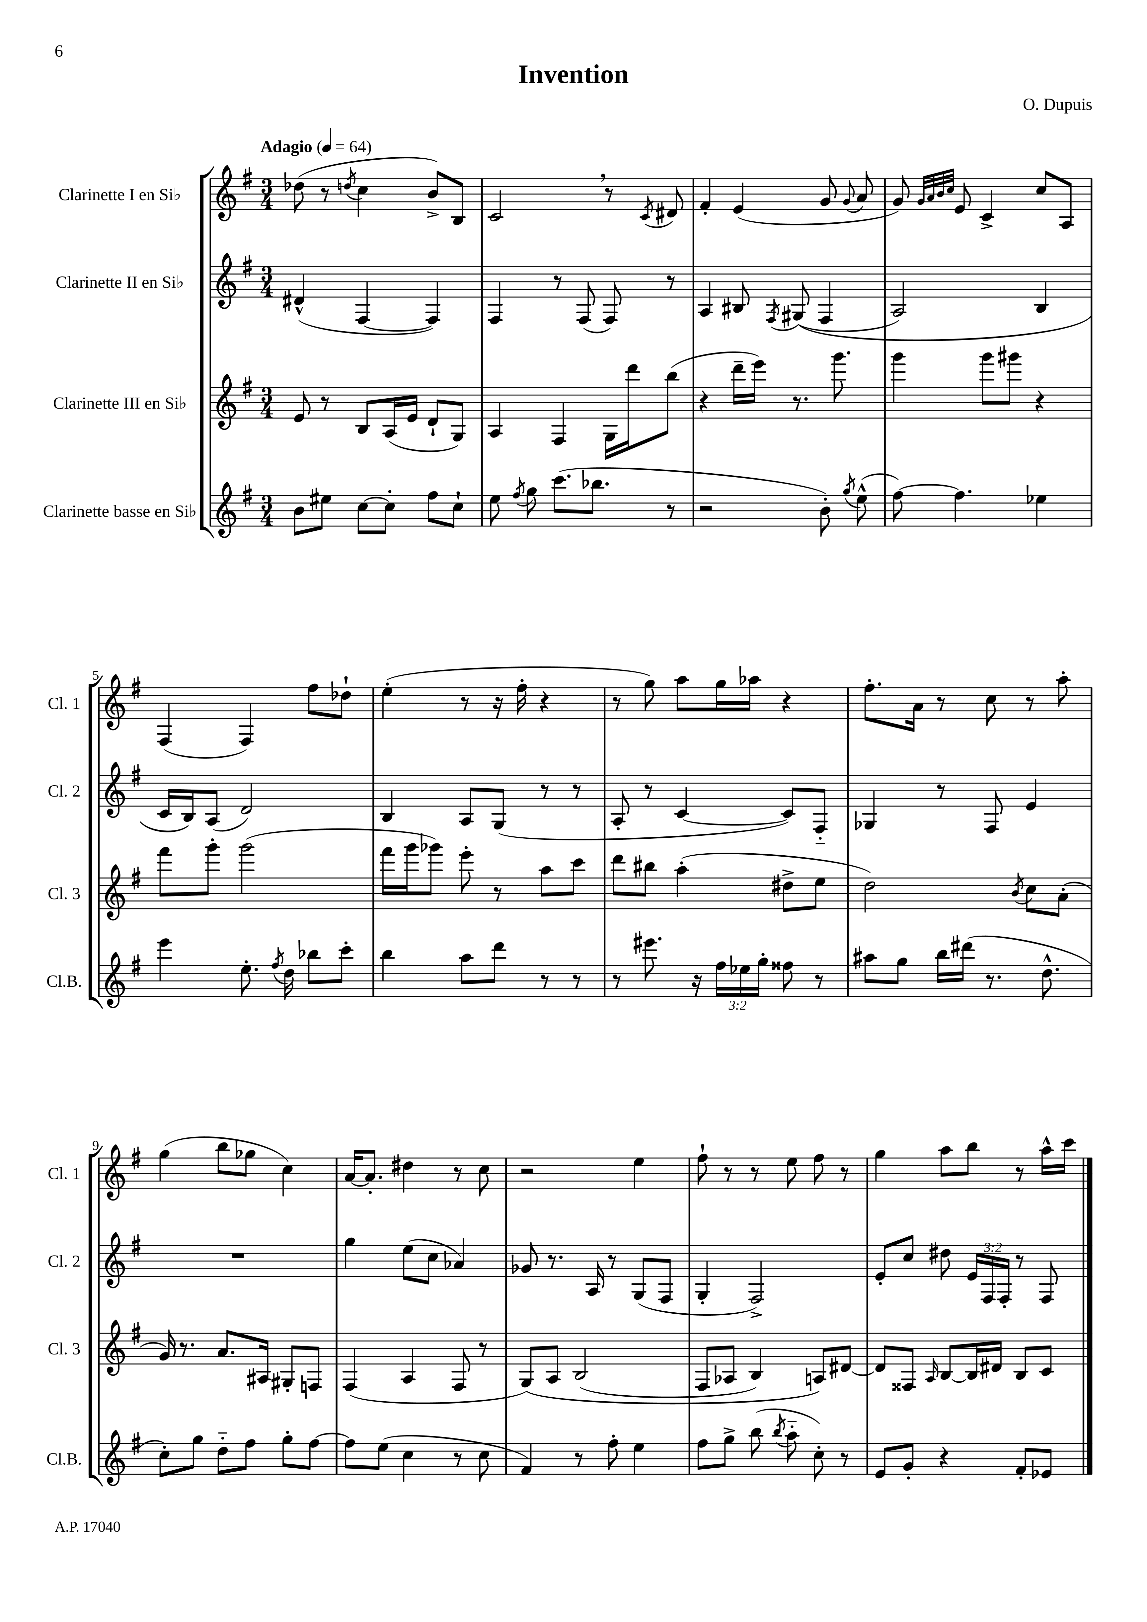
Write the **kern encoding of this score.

**kern	**kern	**kern	**kern
*staff4	*staff3	*staff2	*staff1
*clefG2	*clefG2	*clefG2	*clefG2
*k[f#]	*k[f#]	*k[f#]	*k[f#]
*M3/4	*M3/4	*M3/4	*M3/4
*MM64	*MM64	*MM64	*MM64
8b	8e	(4d#^^	(8dd-
8ee#	8r	.	8r
.	.	.	8qdd
[8cc	8B	[4F#	4cc
8cc']	(16A	.	.
.	16e	.	.
8ff#	8d`	4F#])	8b^)
8cc`	8G)	.	8B
=	=	=	=
8ee	4A	4F#	2c
8qff#	.	.	.
8gg	.	.	.
(8.ccc	4F#	8r	.
.	.	(8F#	.
8.bb-	.	.	.
.	16G	8F#)	8r
.	16ddd	.	.
.	.	.	8qc
8r	(8bb	8r	8d#
=	=	=	=
2r	4r	4A	4f#'
.	16ddd~	8B#	(4e
.	16eee)	.	.
.	.	8qF#	.
.	8.r	&((8G#	.
8b')	.	4F#	8g
.	8.ggg	.	.
8qgg	.	.	8qqg
(8ee^^	.	.	8a
=	=	=	=
[8ff#)	4ggg	2A)	8g)
.	.	.	32qqg
.	.	.	32qqa
.	.	.	32qqb
.	.	.	32qqcc
4.ff#]	.	.	8e
.	8ggg	.	4c^
.	8ggg#	.	.
4ee-	4r	4B	8cc
.	.	.	8A
=	=	=	=
4eee	8fff#	16c	(4F#
.	.	16B&)	.
.	8ggg'	(8A	.
8.ee'	(2ggg	2d)	4F#)
8qff#	.	.	.
16dd	.	.	.
8bb-	.	.	8ff#
8ccc'	.	.	8dd-`
=	=	=	=
4bb	16fff#	4B	(4ee'
.	16ggg	.	.
.	8ggg-)	.	.
8aa	8eee'	8A	8r
8ddd	8r	(8G	16r
.	.	.	16ff#'
8r	8aa	8r	4r
8r	8ccc	8r	.
=	=	=	=
8r	8ddd	8A'	8r
8.eee#	8bb#	8r	8gg)
.	(4aa'	[4c	8aa
16r	.	.	.
24ff#	.	.	16gg
24ee-	.	.	.
.	.	.	16aa-
24gg'	.	.	.
8ff##	8dd#^	8c])	4r
8r	8ee	8F#'~	.
=	=	=	=
8aa#	2dd)	4G-	8.ff#'
8gg	.	.	.
.	.	.	16a
16bb	.	8r	8r
(16ddd#	.	.	.
8.r	.	8F#	8cc
.	8qb	.	.
.	8cc	4e	8r
8.dd^^	.	.	.
.	(8a'	.	8aa'
=	=	=	=
8cc')	16g)	2.r	(4gg
.	8.r	.	.
8gg	.	.	.
8dd'~	8.a	.	8bb
8ff#	.	.	8gg-
.	16A#	.	.
8gg'	8G#'	.	4cc)
[8ff#	8F	.	.
=	=	=	=
8ff#]	(4F#	4gg	[16a
.	.	.	8.a']
(8ee	.	.	.
4cc	4A	(8ee	4dd#
.	.	8cc	.
8r	8F#	4a-)	8r
8cc	8r	.	8cc
=	=	=	=
4f#)	&(8G)	8g-	2r
.	8A	8.r	.
8r	(2B	.	.
.	.	16A	.
8ff#'	.	8r	.
4ee	.	(8G	4ee
.	.	8F#	.
=	=	=	=
8ff#	8F#	4G'	8ff#`
8gg^	8A-	.	8r
(8bb	4B)	2F#^)	8r
8qbb	.	.	.
8aa'~	.	.	8ee
8cc')	8A&)	.	8ff#
8r	[8d#	.	8r
=	=	=	=
8e	8d#]	8e'	4gg
8g'	8F##	8cc	.
.	16qqA	.	.
4r	[8B	8dd#	8aa
.	16B]	24e	8bb
.	.	24F#	.
.	16d#	.	.
.	.	24F#'	.
8f#'	8B	8r	8r
8e-	8c	8F#	16aa^^
.	.	.	16ccc
==	==	==	==
*-	*-	*-	*-
